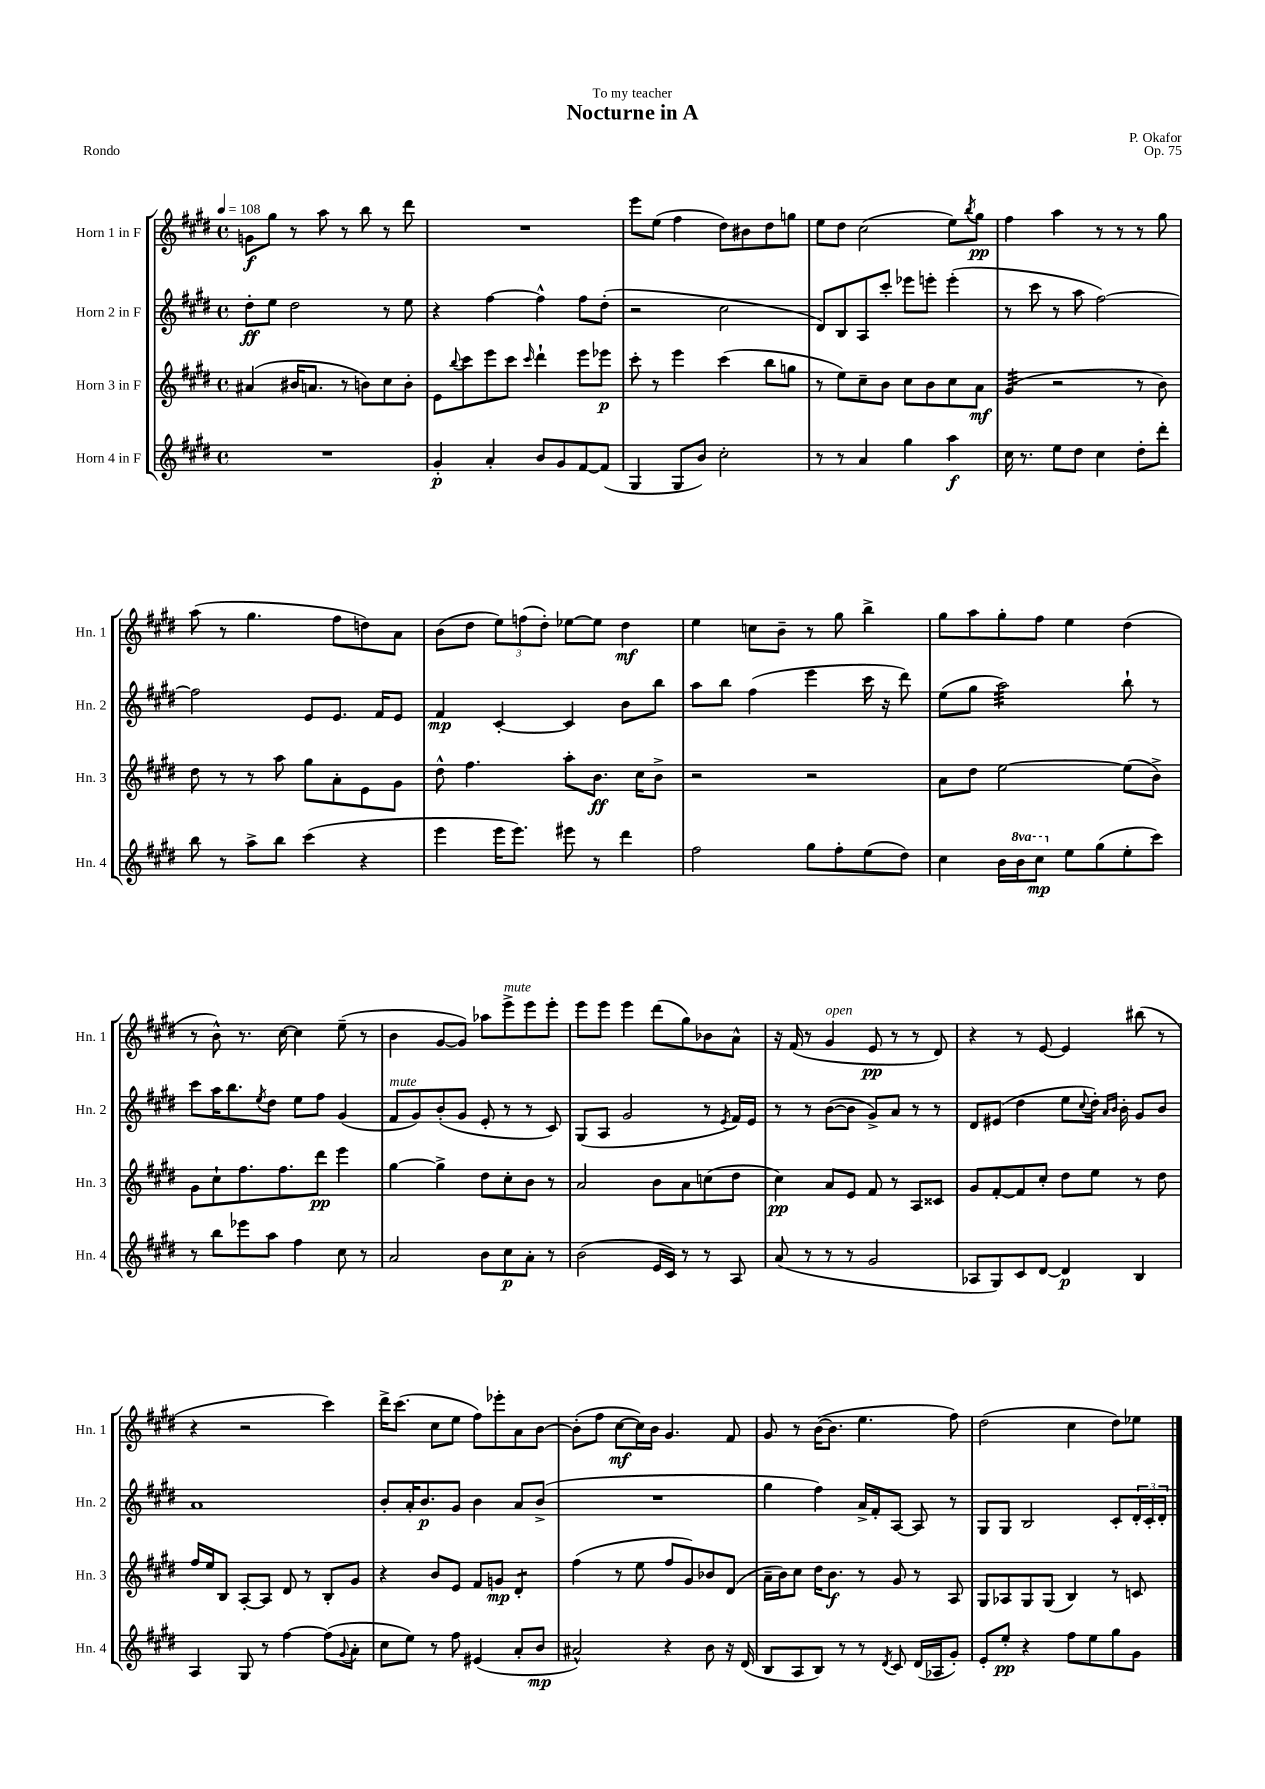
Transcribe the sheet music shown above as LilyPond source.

\header { title = "Nocturne in A" composer = "P. Okafor" dedication = "To my teacher" opus = "Op. 75" piece = "Rondo" }
<<
\new StaffGroup <<
\new Staff = "s0" \with { instrumentName = "Horn 1 in F" shortInstrumentName = "Hn. 1" } {
    \clef treble \key e \major \defaultTimeSignature \time 4/4 \tempo 4 = 108
    g'8\f gis''8 r8 a''8 r8 b''8 r8 dis'''8 |
    R1 |
    e'''8 e''8( fis''4 dis''8) bis'8 dis''8 g''8 |
    e''8 dis''8 cis''2( e''8) \acciaccatura { b''8 } gis''8\pp |
    fis''4 a''4 r8 r8 r8 gis''8 |
    a''8( r8 gis''4. fis''8 d''8) a'8 |
    b'8( dis''8 \tuplet 3/2 { e''8) f''8( dis''8-.) } ees''8~ ees''8 dis''4\mf |
    e''4 c''8 b'8-- r8 gis''8 b''4-> |
    gis''8 a''8 gis''8-. fis''8 e''4 dis''4( |
    r8 b'8-^) r8. cis''16~ cis''4 e''8--( r8 |
    b'4 gis'8~ gis'8) aes''8 e'''8->^\markup { \italic "mute" } e'''8 e'''8-. |
    e'''8 e'''8 e'''4 dis'''8( gis''8) bes'8 a'8-^ |
    r16 fis'16( r8 gis'4^\markup { \italic "open" } e'8\pp r8 r8 dis'8) |
    r4 r8 e'8~ e'4 bis''8( r8 |
    r4 r2 cis'''4) |
    dis'''16-> cis'''8.( cis''8 e''8 fis''8) ees'''8-. a'8 b'8~ |
    b'8-.( fis''8 cis''8~\mf cis''16) b'16 gis'4. fis'8 |
    gis'8 r8 b'16~( b'8. e''4. fis''8) |
    dis''2( cis''4 dis''8) ees''8 \bar "|." |
}
\new Staff = "s1" \with { instrumentName = "Horn 2 in F" shortInstrumentName = "Hn. 2" } {
    \clef treble \key e \major \defaultTimeSignature \time 4/4
    dis''8-.\ff e''8 dis''2 r8 e''8 |
    r4 fis''4~ fis''4-^ fis''8 dis''8-.( |
    r2 cis''2 |
    dis'8) b8 a8 cis'''8-. ees'''8 e'''8-. e'''4-.( |
    r8 cis'''8 r8 a''8 fis''2~) |
    fis''2 e'8 e'8. fis'16 e'8 |
    fis'4\mp cis'4~-. cis'4 b'8 b''8 |
    a''8 b''8 fis''4( e'''4 cis'''16 r16 dis'''8) |
    e''8( gis''8 a''2:32) b''8-! r8 |
    cis'''8 a''16 b''8. \acciaccatura { e''8 } dis''8 e''8 fis''8 gis'4( |
    fis'8^\markup { \italic "mute" } gis'8) b'8-.( gis'8 e'8-. r8 r8 cis'8) |
    gis8( a8 gis'2 r8 \acciaccatura { e'8 } fis'16) e'16 |
    r8 r8 b'8~( b'8 gis'8->) a'8 r8 r8 |
    dis'8 eis'8( dis''4 e''8 \appoggiatura { cis''8 } dis''16-.) \grace { a'16 b'16 } b'16-. gis'8 b'8 |
    a'1 |
    b'8-. a'16-. b'8.\p gis'8 b'4 a'8 b'8->( |
    R1 |
    gis''4 fis''4) a'16-> fis'16-. a8~ a8 r8 |
    gis8 gis8 b2 cis'8-. \tuplet 3/2 { dis'16-. cis'16-. dis'16-. } \bar "|." |
}
\new Staff = "s2" \with { instrumentName = "Horn 3 in F" shortInstrumentName = "Hn. 3" } {
    \clef treble \key e \major \defaultTimeSignature \time 4/4
    ais'4( bis'16 a'8. r8 b'8) cis''8 b'8-. |
    e'8 \appoggiatura { b''8 } cis'''8 e'''8 cis'''8 \grace { cis'''16 } dis'''4-! e'''8 ees'''8\p |
    cis'''8-. r8 e'''4 cis'''4( b''8 g''8 |
    r8 e''8) cis''8-- b'8 cis''8 b'8 cis''8 a'8\mf |
    gis'4:32( r2 r8 b'8) |
    dis''8 r8 r8 a''8 gis''8 a'8-. e'8 gis'8 |
    dis''8-^ fis''4. a''8-. b'8.\ff cis''16 b'8-> |
    r2 r2 |
    a'8 dis''8 e''2~ e''8( b'8->) |
    gis'8 cis''8-! fis''8. fis''8. dis'''8\pp e'''4 |
    gis''4~ gis''4-> dis''8 cis''8-. b'8 r8 |
    a'2 b'8 a'8 c''8( dis''8 |
    cis''4\pp) a'8 e'8 fis'8 r8 a8 cisis'8 |
    gis'8 fis'8~-. fis'8 cis''8-. dis''8 e''8 r8 dis''8 |
    fis''16 e''16 b8 a8~-. a8 dis'8 r8 b8-. gis'8 |
    r4 b'8 e'8 fis'8 g'8\mp dis'4:8-. |
    fis''4( r8 e''8 fis''8 gis'8) bes'8 dis'8( |
    a'16-- b'16) cis''8 dis''16 b'8.\f r8 gis'8 r8 a8 |
    gis8 aes8 gis8 gis8( b4) r8 c'8 \bar "|." |
}
\new Staff = "s3" \with { instrumentName = "Horn 4 in F" shortInstrumentName = "Hn. 4" } {
    \clef treble \key e \major \defaultTimeSignature \time 4/4 \set Staff.ottavationMarkups = #ottavation-simple-ordinals
    R1 |
    gis'4-.\p a'4-. b'8 gis'8 fis'8~ fis'8( |
    gis4 gis8 b'8) cis''2-. |
    r8 r8 a'4 gis''4 a''4\f |
    cis''16 r8. e''8 dis''8 cis''4 dis''8-. dis'''8-. |
    b''8 r8 a''8-> b''8 cis'''4( r4 |
    e'''4 e'''16 e'''8.) eis'''8 r8 dis'''4 |
    fis''2 gis''8 fis''8-. e''8( dis''8) |
    cis''4 b'16 \ottava #1 b''16 cis'''8\mp \ottava #0 e''8 gis''8( e''8-. cis'''8) |
    r8 b''8 ees'''8 a''8 fis''4 cis''8 r8 |
    a'2 b'8 cis''8\p a'8-. r8 |
    b'2( e'16 cis'16) r8 r8 a8 |
    a'8( r8 r8 r8 gis'2 |
    aes8 gis8) cis'8 dis'8~ dis'4\p b4 |
    a4 gis8 r8 fis''4~ fis''8( \appoggiatura { gis'8 } a'8-. |
    cis''8 e''8) r8 fis''8 eis'4( a'8-. b'8\mp |
    ais'2-^) r4 b'8 r16 dis'16( |
    b8 a8 b8) r8 r8 \acciaccatura { dis'8 } cis'8 dis'16( aes16 gis'8-.) |
    e'8-. e''8-.\pp r4 fis''8 e''8 gis''8 gis'8 \bar "|." |
}
>>
>>
\layout { \context { \Score \remove "Bar_number_engraver" } }
